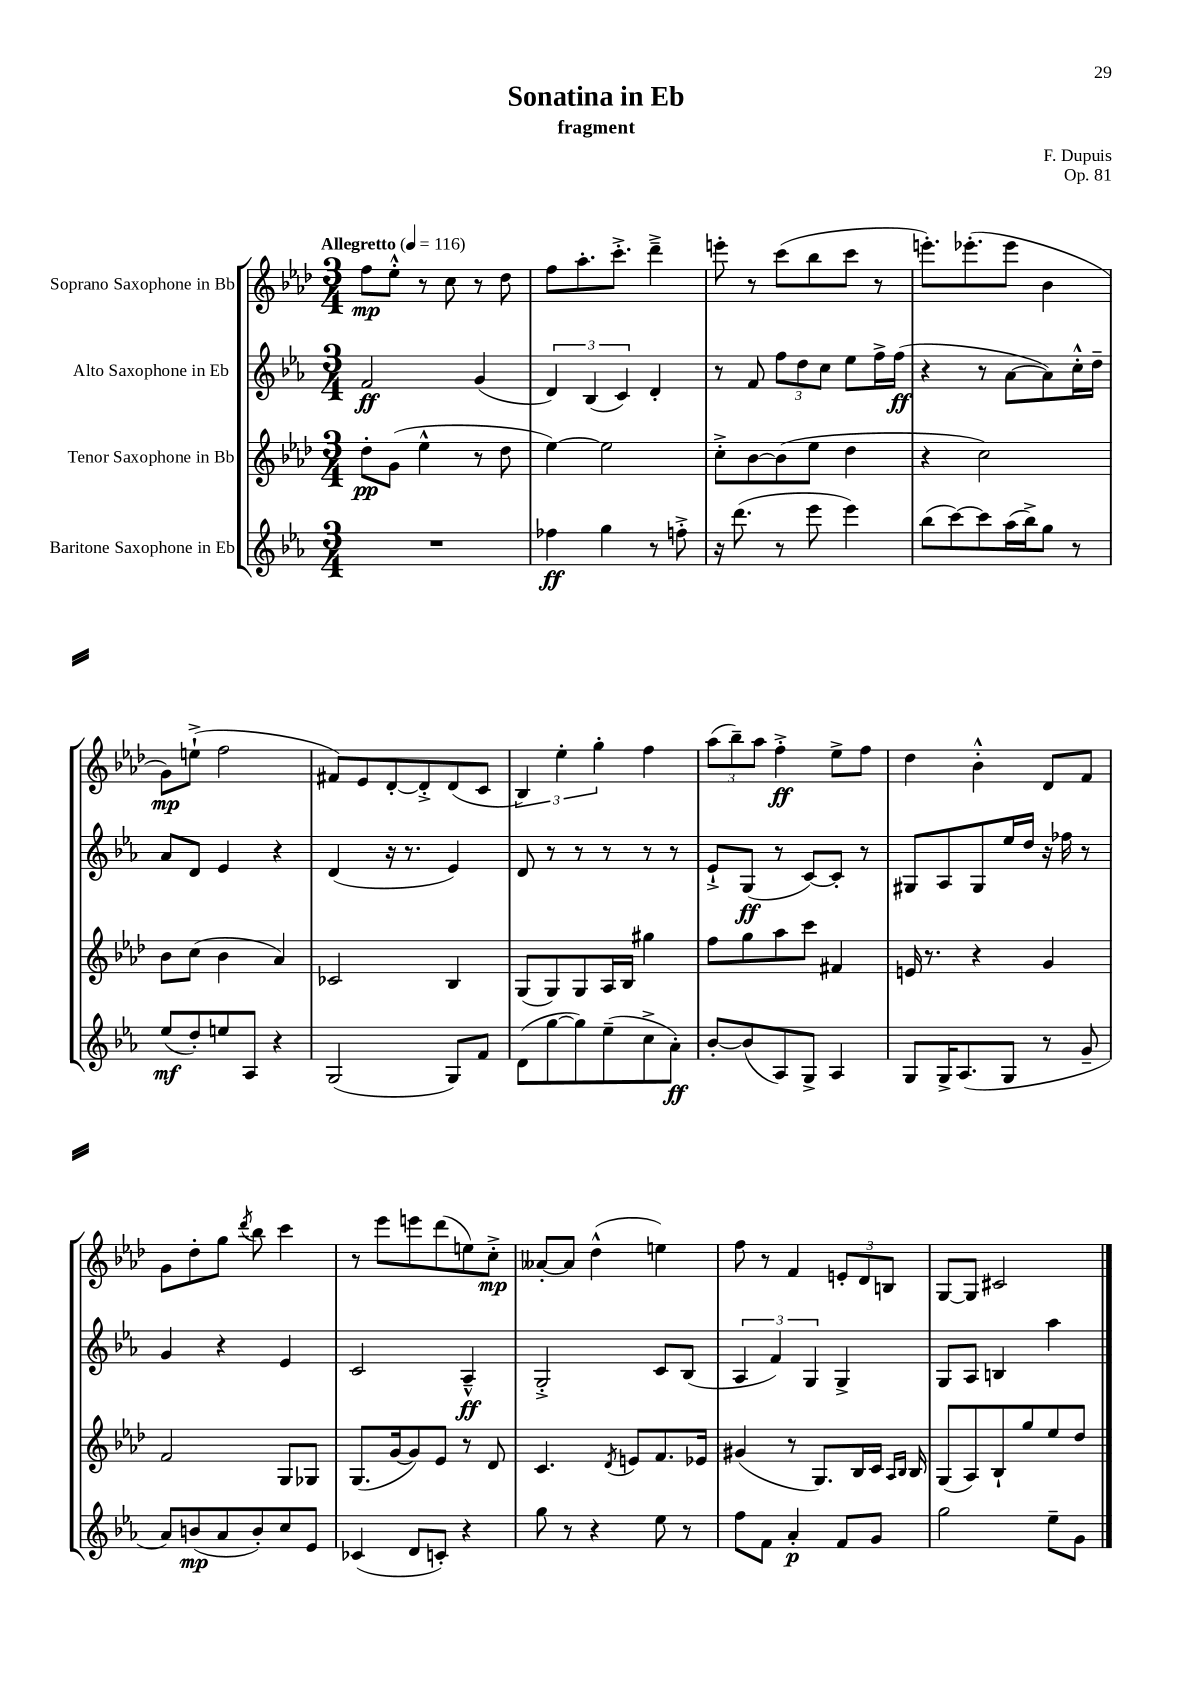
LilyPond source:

\header { title = "Sonatina in Eb" composer = "F. Dupuis" subtitle = "fragment" opus = "Op. 81" }
<<
\new StaffGroup <<
\new Staff = "s0" \with { instrumentName = "Soprano Saxophone in Bb" } {
    \clef treble \key aes \major \numericTimeSignature \time 3/4 \tempo "Allegretto" 4 = 116
    \autoBeamOff f''8[\mp ees''8]-.-^ r8 c''8 r8 des''8 |
    f''8[ aes''8.-. c'''8.]-.-> des'''4---> |
    e'''8-. r8 c'''8[( bes''8 c'''8] r8 |
    e'''8.[-.) ees'''8.-.( ees'''8] bes'4 |
    g'8[\mp) e''8]-!->( f''2 |
    fis'8[) ees'8 des'8~-. des'8-.-> des'8( c'8] |
    \tuplet 3/2 { bes4) ees''4-. g''4-. } f''4 |
    \tuplet 3/2 { aes''8[( bes''8--) aes''8] } f''4-.->\ff ees''8[-> f''8] |
    des''4 bes'4-.-^ des'8[ f'8] |
    g'8[ des''8-. g''8] \acciaccatura { des'''8 } bes''8 c'''4 |
    r8 ees'''8[ e'''8 des'''8( e''8) c''8]-.->\mp |
    aeses'8[~-. aeses'8] des''4-^( e''4) |
    f''8 r8 f'4 \tuplet 3/2 { e'8[-. des'8 b8] } |
    g8[~ g8] cis'2 \bar "|." |
}
\new Staff = "s1" \with { instrumentName = "Alto Saxophone in Eb" } {
    \clef treble \key ees \major \numericTimeSignature \time 3/4
    \autoBeamOff f'2\ff g'4( |
    \tuplet 3/2 { d'4) bes4( c'4) } d'4-. |
    r8 f'8 \tuplet 3/2 { f''8[ d''8 c''8] } ees''8[ f''16-> f''16]\ff( |
    r4 r8 aes'8[~ aes'8) c''16-.-^ d''16]-- |
    aes'8[ d'8] ees'4 r4 |
    d'4( r16 r8. ees'4) |
    d'8 r8 r8 r8 r8 r8 |
    ees'8[-!-> g8]\ff( r8 c'8[~) c'8]-. r8 |
    gis8[ aes8 gis8 ees''16 d''16] r16 fes''16 r8 |
    g'4 r4 ees'4 |
    c'2 aes4---^\ff |
    g2-.-> c'8[ bes8]( |
    \tuplet 3/2 { aes4 f'4) g4 } g4-> |
    g8[ aes8] b4 aes''4 \bar "|." |
}
\new Staff = "s2" \with { instrumentName = "Tenor Saxophone in Bb" } {
    \clef treble \key aes \major \numericTimeSignature \time 3/4
    \autoBeamOff des''8[-.\pp g'8]( ees''4-^ r8 des''8 |
    ees''4~) ees''2 |
    c''8[-.-> bes'8~ bes'8( ees''8] des''4 |
    r4 c''2) |
    bes'8[ c''8]( bes'4 aes'4) |
    ces'2 bes4 |
    g8[( g8) g8 aes16 bes16] gis''4 |
    f''8[ g''8 aes''8 c'''8] fis'4 |
    e'16 r8. r4 g'4 |
    f'2 g8[ ges8] |
    g8.[( g'16~ g'8) ees'8] r8 des'8 |
    c'4. \acciaccatura { des'8 } e'8[ f'8. ees'16] |
    gis'4( r8 g8.[) bes16 c'16] \grace { aes16[ bes16] } bes16 |
    g8[( aes8) bes8-! g''8 ees''8 des''8] \bar "|." |
}
\new Staff = "s3" \with { instrumentName = "Baritone Saxophone in Eb" } {
    \clef treble \key ees \major \numericTimeSignature \time 3/4
    \autoBeamOff R2. |
    fes''4\ff g''4 r8 f''8-.-> |
    r16 d'''8.( r8 ees'''8 ees'''4) |
    bes''8[( c'''8~) c'''8 aes''16( bes''16->) g''8] r8 |
    ees''8[\mf( d''8-.) e''8 aes8] r4 |
    g2( g8[) f'8] |
    d'8[( g''8~ g''8) ees''8--( c''8-> aes'8]-.\ff) |
    bes'8[~-. bes'8( aes8) g8]-> aes4 |
    g8[ g16-> aes8.( g8] r8 g'8-- |
    aes'8[) b'8\mp( aes'8 b'8-.) c''8 ees'8] |
    ces'4( d'8[ c'8]-.) r4 |
    g''8 r8 r4 ees''8 r8 |
    f''8[ f'8] aes'4-.\p f'8[ g'8] |
    g''2 ees''8[-- g'8] \bar "|." |
}
>>
>>
\layout { \context { \Score \remove "Bar_number_engraver" } }
